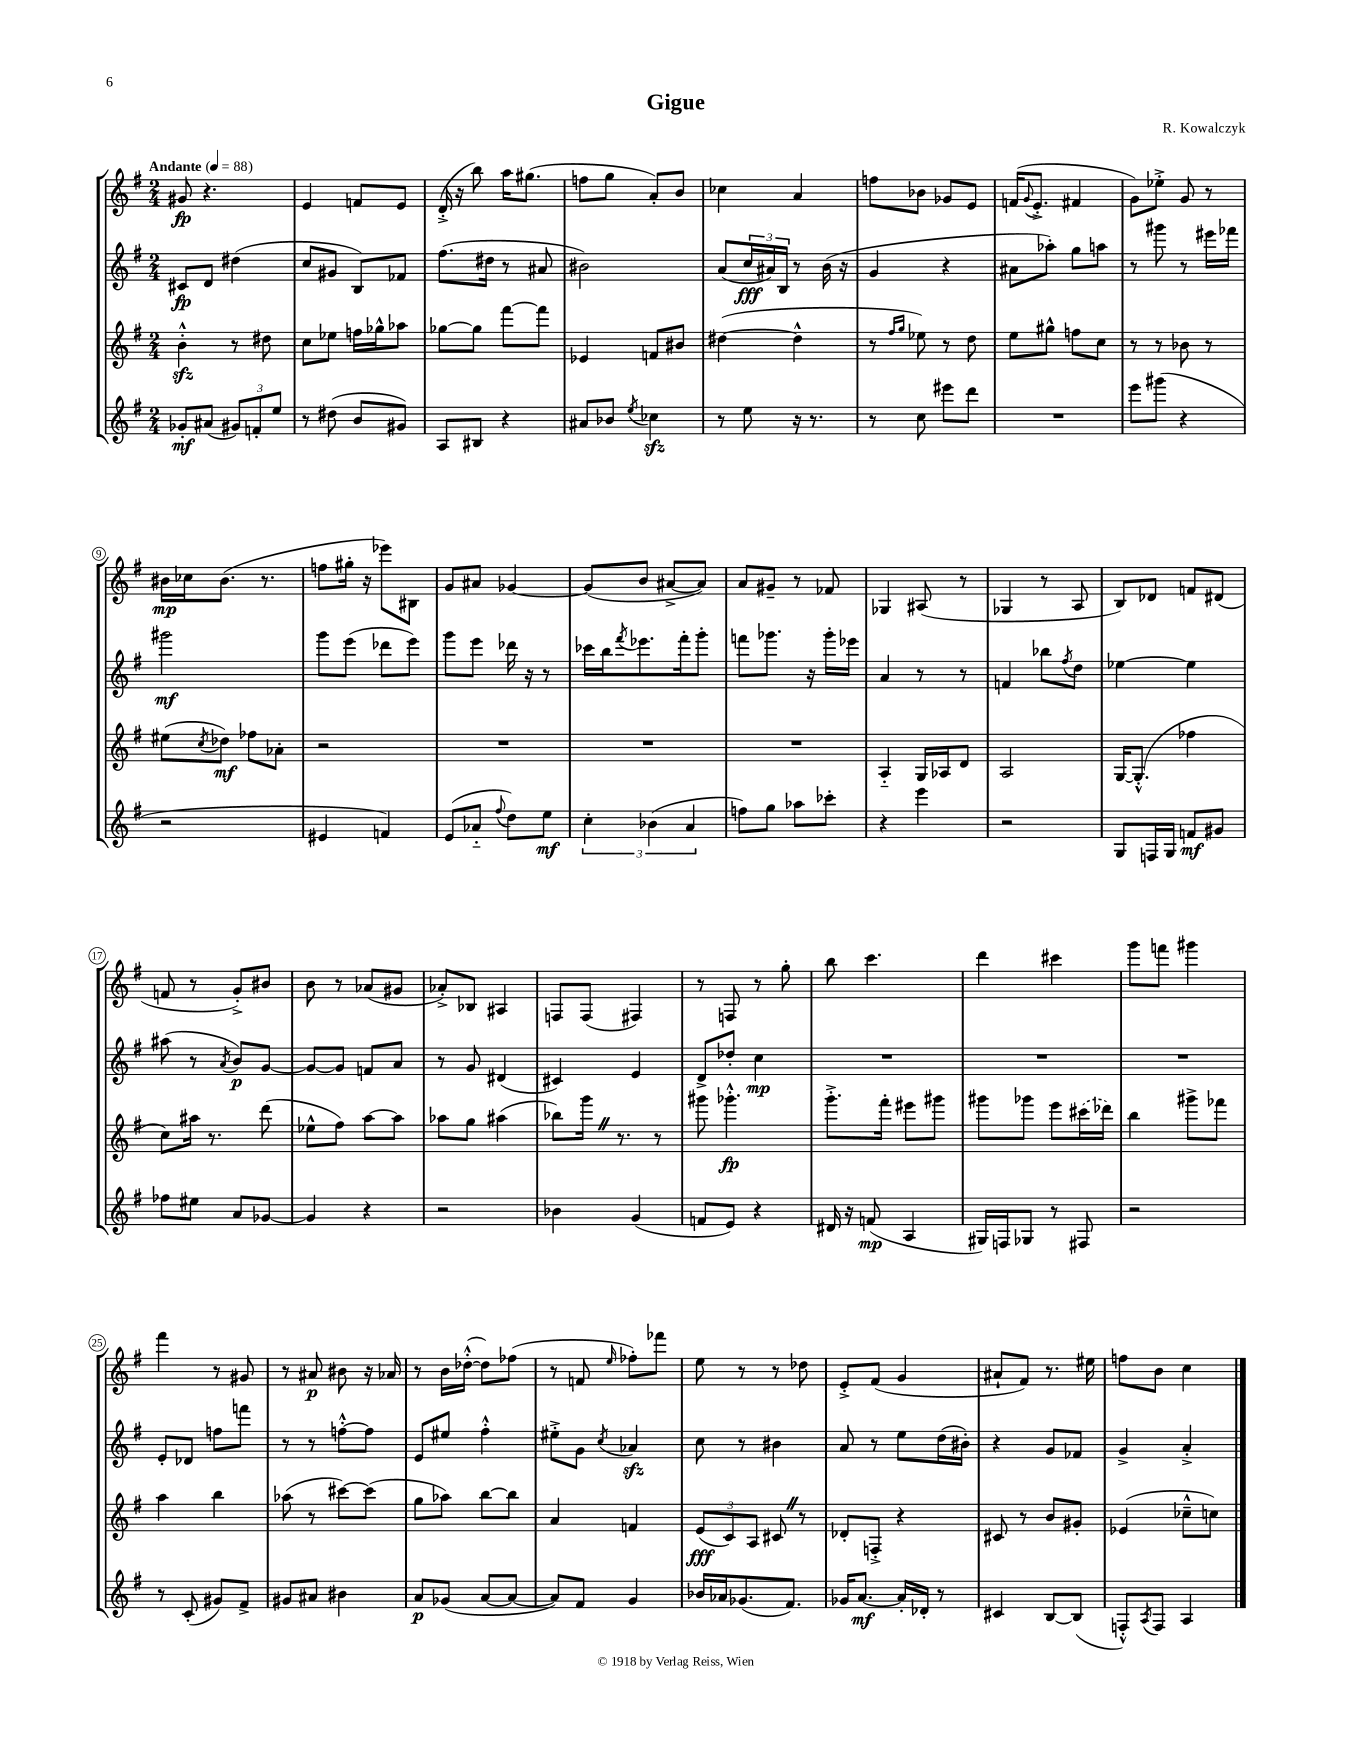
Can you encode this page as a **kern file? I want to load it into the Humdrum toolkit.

**kern	**kern	**kern	**kern
*staff4	*staff3	*staff2	*staff1
*clefG2	*clefG2	*clefG2	*clefG2
*k[f#]	*k[f#]	*k[f#]	*k[f#]
*M2/4	*M2/4	*M2/4	*M2/4
*MM88	*MM88	*MM88	*MM88
8g-'	4b'^^	8c#	8g#
(8a#	.	8d	4.r
12g#)	8r	(4dd#	.
12f'	.	.	.
.	8dd#	.	.
12ee	.	.	.
=	=	=	=
8r	8cc	8cc	4e
(8dd#	8ee-	8g#	.
8b	16ff	8B)	8f
.	16gg-^^	.	.
8g#)	8aa-	8f-	8e
=	=	=	=
8A	[8gg-	(8.ff#	(16d'^
.	.	.	16r
8B#	8gg-]	.	8bb)
.	.	16dd#	.
4r	[8fff#	8r	16aa
.	.	.	(8.gg#
.	8fff#]	8a#	.
=	=	=	=
8a#	4e-	2b#)	8ff
8b-	.	.	8gg
8qee	.	.	.
4cc-	8f	.	8a')
.	8b#	.	8b
=	=	=	=
8r	([4dd#	(8a	4cc-
8ee	.	24cc	.
.	.	24a#)	.
.	.	24B	.
16r	4dd#^^]	8r	4a
8.r	.	.	.
.	.	(16b	.
.	.	16r	.
=	=	=	=
8r	8r	4g	8ff
.	16qqff#	.	.
.	16qqgg	.	.
8cc	8ee-)	.	8b-
8eee#	8r	4r	8g-
8ddd	8dd	.	8e
=	=	=	=
2r	8ee	8a#	(16f
.	.	.	8qqg
.	.	.	8.e'^
.	8gg#^^	8aa-')	.
.	8ff	8gg	4f#
.	8cc	8aa	.
=	=	=	=
8eee	8r	8r	8g)
(8ggg#	8r	8ggg#	8ee-'^
4r	8b-	8r	8g
.	8r	16eee#	8r
.	.	16fff-	.
=	=	=	=
2r	(8ee#	2ggg#	16b#
.	.	.	16cc-
.	8qcc	.	.
.	8dd-)	.	(8.b#
.	8ff-	.	.
.	.	.	8.r
.	8a-'	.	.
=	=	=	=
4e#	2r	8ggg	8ff
.	.	(8eee	16gg#'
.	.	.	16r
4f)	.	8ddd-	8eee-)
.	.	8eee)	8B#
=	=	=	=
(8e	2r	8ggg	8g
8a-'~	.	8eee	8a#
8qqff#	.	.	.
8dd)	.	16ddd-	[4g-
.	.	16r	.
8ee	.	8r	.
=	=	=	=
6cc'	2r	16ccc-	(8g-]
.	.	16bb	.
.	.	8qfff#	.
.	.	8.eee-	8b
(6b-	.	.	.
.	.	.	[8a#^
.	.	16fff#'	.
6a	.	.	.
.	.	8ggg'	8a#])
=	=	=	=
8ff)	2r	8fff	8a
8gg	.	8.ggg-	8g#~
8aa-	.	.	8r
.	.	16r	.
8ccc-'	.	16ggg-'	8f-
.	.	16eee-	.
=	=	=	=
4r	4A'~	4a	4G-
4eee	16G	8r	(8A#
.	16A-	.	.
.	8d	8r	8r
=	=	=	=
2r	2A	4f	4G-
.	.	8bb-	8r
.	.	8qff#	.
.	.	8dd	8A
=	=	=	=
8G	[16G	[4ee-	8B)
.	(8.G'^^]	.	.
16F	.	.	8d-
16G	.	.	.
8f	4ff-	4ee-]	8f
8g#	.	.	(8d#
=	=	=	=
8ff-	8cc)	(8aa#	8f
8ee#	16aa#	8r	8r
.	8.r	.	.
.	.	8qa	.
8a	.	8b)	8g'^)
[8g-	(8ddd	[8g	8b#
=	=	=	=
4g-]	8ee-^^	8g_	8b
.	8ff#)	8g]	8r
4r	[8aa	8f	(8a-
.	8aa]	8a	8g#
=	=	=	=
2r	8aa-	8r	8a-'^)
.	8gg	8g	8B-
.	(4aa#	(4d#	4A#
=	=	=	=
4b-	8bb-)	4c#)	8F
.	16ggg	.	(8F
.	8.r	.	.
(4g	.	4e	4F#)
.	8r	.	.
=	=	=	=
8f	8ggg#	8d^	8r
8e)	4.ggg-'^^	8dd-'	8F
4r	.	4cc	8r
.	.	.	8gg'
=	=	=	=
16d#	8.ggg'^	2r	8bb
16r	.	.	.
(8f	.	.	4.ccc
.	16fff#'	.	.
4A	8eee#	.	.
.	8ggg#	.	.
=	=	=	=
16G#)	8ggg#	2r	4ddd
16F	.	.	.
8G-	8ggg-	.	.
8r	8eee	.	4ccc#
8F#	(16ccc#	.	.
.	16ddd-)	.	.
=	=	=	=
2r	4bb	2r	8ggg
.	.	.	8fff
.	8ggg#^	.	4ggg#
.	8fff-	.	.
=	=	=	=
8r	4aa	8e'	4fff#
(8c'	.	8d-	.
8g#)	4bb	8ff	8r
8f#^	.	8fff	8g#
=	=	=	=
8g#	(8aa-	8r	8r
8a#	8r	8r	8a#
4b#	[8ccc#)	[8ff'^^	8b#
.	(8ccc#]	8ff]	16r
.	.	.	16a-
=	=	=	=
8a	8gg	8e	8r
(8g-	8aa-)	8ee#	16b
.	.	.	([16dd-'^^
[8a	[8bb	4ff#'^^	8dd-])
8a_	8bb]	.	(8ff-
=	=	=	=
8a])	4a	8ee#'^	8r
8f#	.	8g	8f
.	.	8qcc	16qqee
4g	4f	4a-	8ff-')
.	.	.	8fff-
=	=	=	=
16b-	(12e	8cc	8ee
16a-	.	.	.
.	12c)	.	.
(8.g-	.	8r	8r
.	12A	.	.
.	8c#	4b#	8r
8.f#)	.	.	.
.	8r	.	8dd-
=	=	=	=
16g-	8d-'	8a	8e'^
[8.a	.	.	.
.	8F'^	8r	(8f#
16a']	4r	8ee	4g
16d-'	.	.	.
8r	.	(16dd	.
.	.	16b#')	.
=	=	=	=
4c#	8c#	4r	8a#`
.	8r	.	8f#)
[8B	8b	8g	8.r
(8B]	8g#'	8f-	.
.	.	.	16ee#
=	=	=	=
8F'^^)	(4e-	4g^	8ff
8qA	.	.	.
8F	.	.	8b
4A	8cc-~^^	4a'^	4cc
.	8cc)	.	.
==	==	==	==
*-	*-	*-	*-
